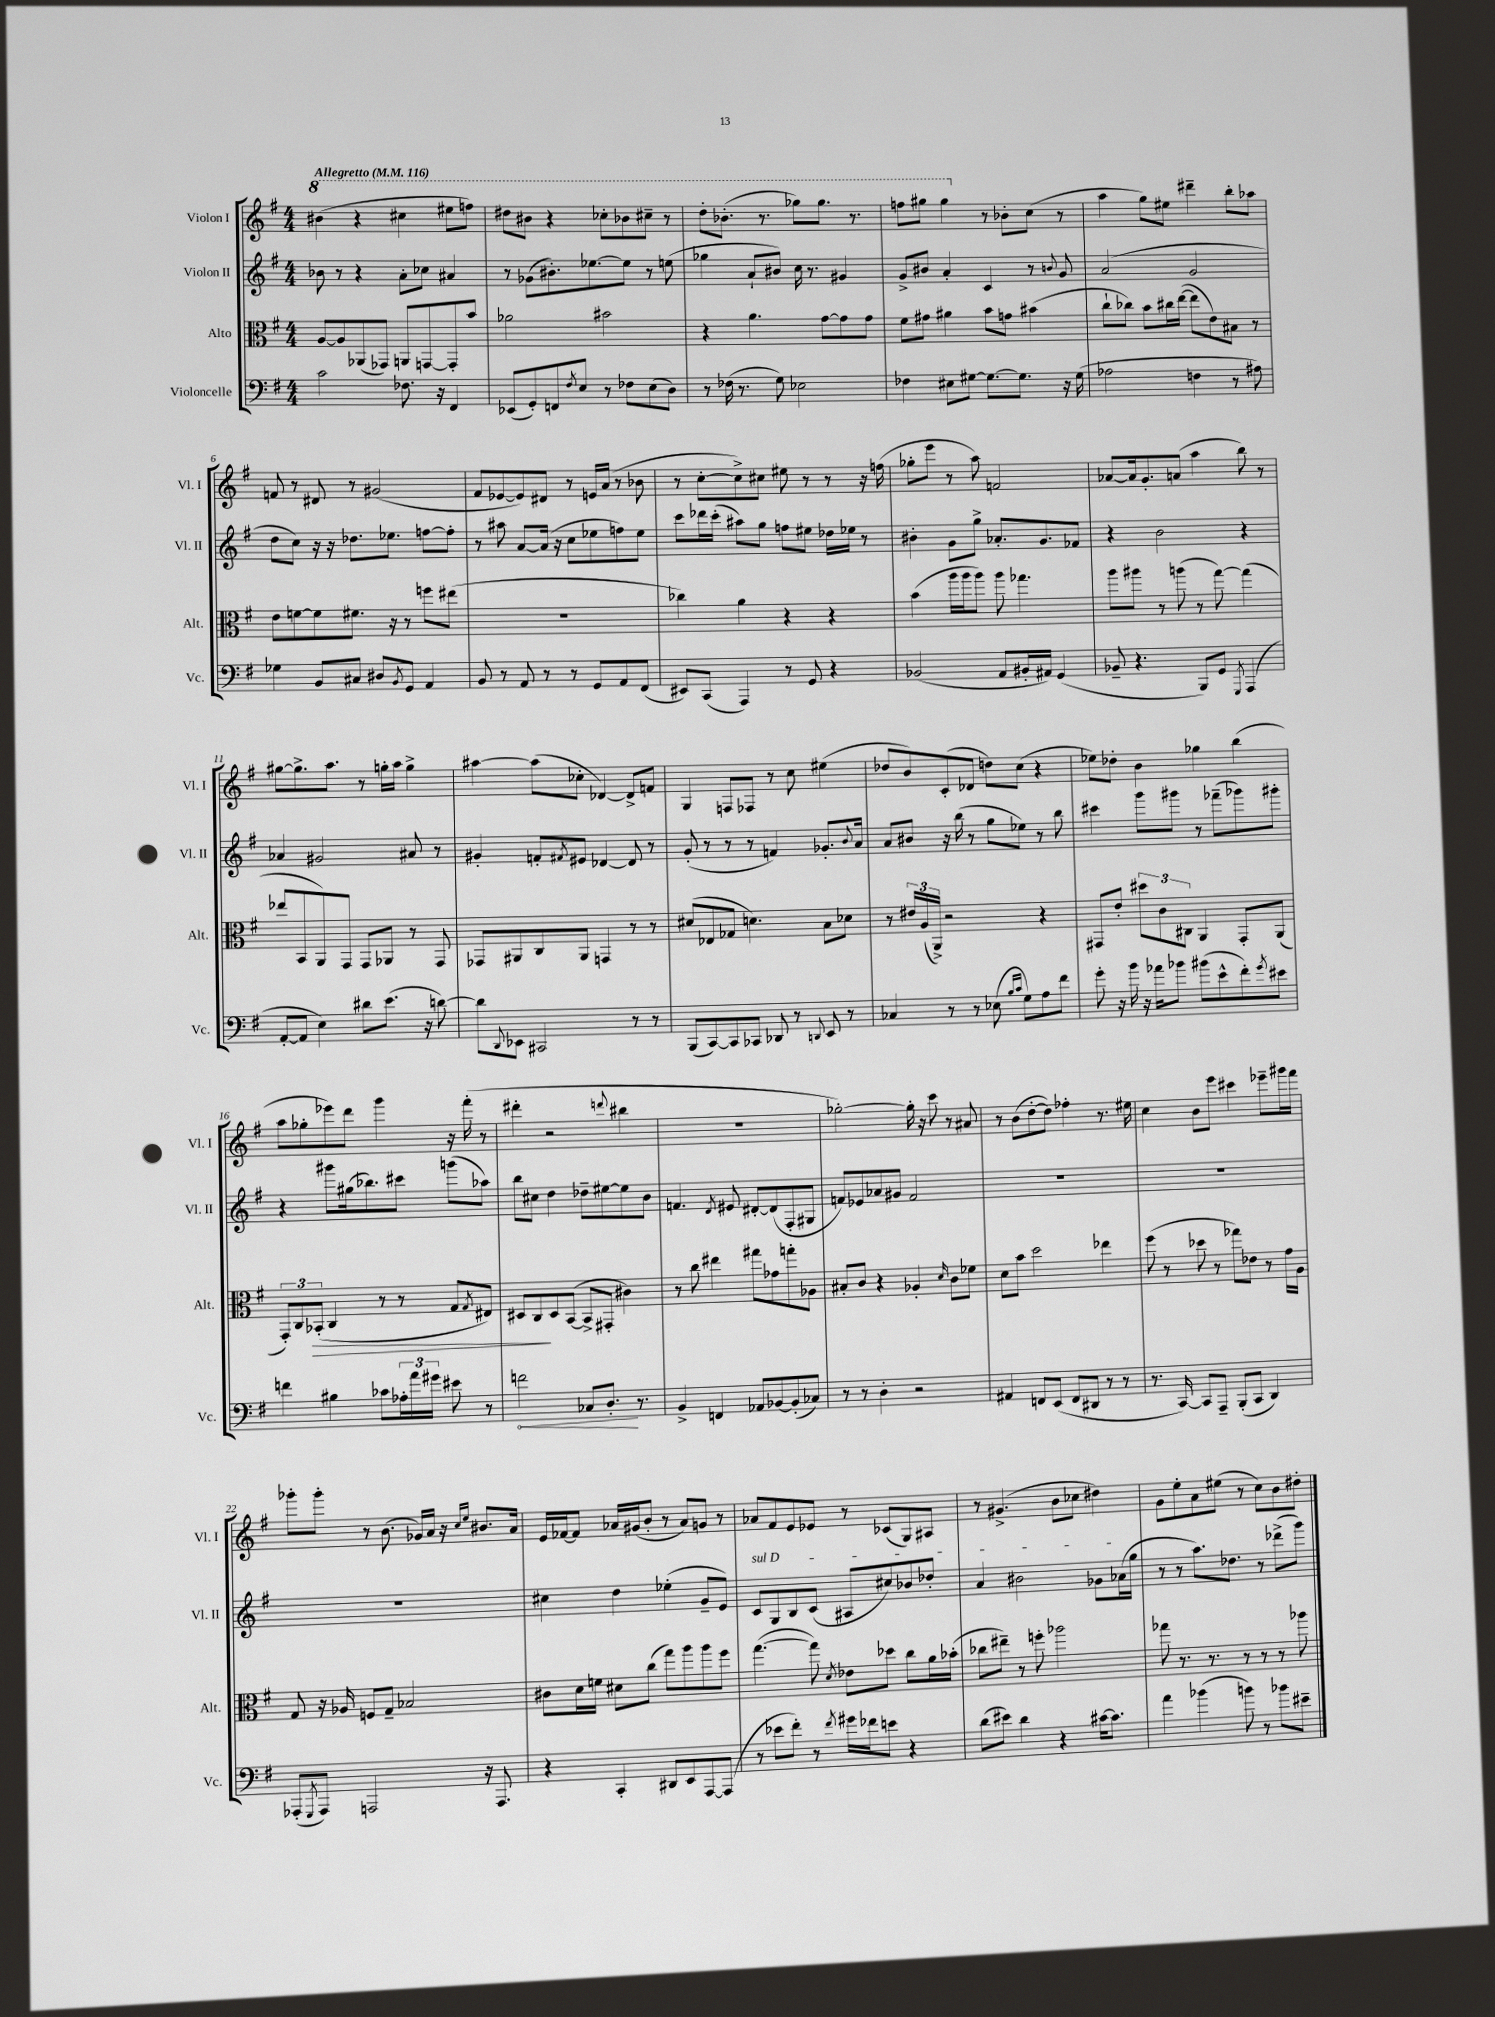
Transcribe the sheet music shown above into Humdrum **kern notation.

**kern	**dynam	**kern	**dynam	**kern	**kern
*part4	*part4	*part3	*part3	*part2	*part1
*staff4	*staff4	*staff3	*staff3	*staff2	*staff1
*I"Violoncelle	*	*I"Alto	*	*I"Violon II	*I"Violon I
*I'Vc.	*	*I'Alt.	*	*I'Vl. II	*I'Vl. I
*clefF4	*	*clefC3	*	*clefG2	*clefG2
*k[f#]	*	*k[f#]	*	*k[f#]	*k[f#]
*M4/4	*	*M4/4	*	*M4/4	*M4/4
*MM116	*	*MM116	*	*MM116	*MM116
*	*	*	*	*	*8va
=1	=1	=1	=1	=1	=1
!	!	!	!	!	!LO:TX:a:B:t=Allegretto
2c\	.	[8A/L	.	8b-X\	(4bb#X\
.	.	8A/]	.	8r	.
.	.	(8AA-X/	.	4r	4r
.	.	8GG-X/J)	.	.	.
8.F-X\	.	8AAn/L	.	8a'\L	4ccc#X\
.	.	[8GGn/	.	8cc-X\J	.
16r	.	.	.	.	.
4FF#/	.	8GG'/]	.	4a#X/	8eee#X\L
.	.	8b/J	.	.	8fffn\J)
=2	=2	=2	=2	=2	=2
(8EE-X/L	.	2a-X\	.	8r	8ddd#X\L
8GG'/)	.	.	.	(8g-X\L	8bb#X\J
8FFn/	.	.	.	8.b#X'\)	4r
8qF#/	.	.	.	.	.
8E/J	.	.	.	.	.
.	.	.	.	[8.ee-X\	.
8r	.	2b#X\	.	.	8ccc-X'\L
8F-X\L	.	.	.	8ee-\J]	8bb-X\
(8E\	.	.	.	8r	8ccc#X~\J
8D\J)	.	.	.	(8een\	8r
=3	=3	=3	=3	=3	=3
8r	.	4r	.	4gg-X\	8ddd'\L
(16F-X\	.	.	.	.	(8.bb-X'\J
8.r	.	.	.	.	.
.	.	4.a\	.	8a`/L	.
.	.	.	.	.	8.r
8G\)	.	.	.	8b#X/J)	.
2E-X\	.	.	.	16cc\	8ggg-X\L)
.	.	.	.	8.r	.
.	.	[8g\L	.	.	8.ggg-\J
.	.	8g\]	.	4g#X/	.
.	.	.	.	.	8.r
.	.	8g\J	.	.	.
=4	=4	=4	=4	=4	=4
4F-X\	.	8f#\L	.	8g^/L	8fffn\L
.	.	8g#X\J	.	8b#X/J	8ggg#X\J
8E#X\L	.	4a#X\	.	4a'/	4ggg#\
[8G#X\J	.	.	.	.	.
*	*	*	*	*	*X8va
8.G#\L_	.	8b\L	.	4c/	8r
.	.	8gn\J	.	.	8b-X'\L
8.G#\J]	.	.	.	.	.
.	.	(4b#X\	.	8r	(8cc\J
.	.	.	.	8qqbn/	.
16r	.	.	.	8g/	8r
(16G#\	.	.	.	.	.
=5	=5	=5	=5	=5	=5
2A-X\	.	8cc`\L	.	(2a/	4aa\
.	.	8cc-X\J)	.	.	.
.	.	8b\L	.	.	8gg\L)
.	.	16cc#X\L	.	.	8ee#X\J
.	.	([16ee\JJ	.	.	.
4Fn\	.	8ee\L]	.	2g/	4ddd#X~\
.	.	8e\)	.	.	.
8r	.	8B#X\J	.	.	8bb'\L
8A#X\)	.	8r	.	.	8aa-X\J
!!LO:LB:g=z
=6	=6	=6	=6	=6	=6
4G-X\	.	8e\L	.	8dd\L	8fn/
.	.	[8fn\	.	8cc\J)	8r
8BB/L	.	8f\]	.	16r	8d#X/
.	.	.	.	16r	.
8C#X/J	.	8.f#X\J	.	8.dd-X\L	8r
8D#X/L	.	.	.	.	(2g#X/
.	.	16r	.	8.ee-X\J	.
8qBB/	.	.	.	.	.
8GG/J	.	8r	.	.	.
4AA/	.	8ffn\L	.	[8ffn\L	.
.	.	(8ee#X\J	.	8ff'\J]	.
=7	=7	=7	=7	=7	=7
8BB/	.	1r	.	8r	8f#/L
8r	.	.	.	8aa#X\	[8e-X/
8AA/	.	.	.	[8a/L	8e-/])
8r	.	.	.	(16a/Jk]	8d#X/J
.	.	.	.	16r	.
8r	.	.	.	8cc\L	8r
8GG/L	.	.	.	8ee-X\	16en/LL
.	.	.	.	.	(16a/JJ
8AA/	.	.	.	8ffn\)	8r
(8FF#/J	.	.	.	8ee-\J	8b-X\
=8	=8	=8	=8	=8	=8
8EE#X/L)	.	4cc-X\)	.	8ccc\L	8r
(8CC/J	.	.	.	16ddd-X\L	[8cc'\L
.	.	.	.	(16ccc'\JJ	.
4AAA/)	.	4a\	.	8aa#X\L)	8cc^\])
.	.	.	.	8gg\J	8cc#X\J
8r	.	4r	.	8ffn\L	8ee#X\
8GG/	.	.	.	8ee#X\J	8r
4r	.	4r	.	16dd-X\LL	8r
.	.	.	.	16ee-X\JJ	.
.	.	.	.	8r	16r
.	.	.	.	.	(16ffn\
=9	=9	=9	=9	=9	=9
(2BB-X/	.	(4b\	.	4b#X'\	8gg-X'\L
.	.	.	.	.	8eee\J
.	.	16aa\LL	.	8g\L	8r
.	.	16aa\J	.	.	.
.	.	8aa\J)	.	8gg^\J	8aa\)
8AA/L	.	8aa\	.	8.a-X'/L	2fn/
16BB#X'/L	.	4.gg-X\	.	.	.
16AA#X/JJ)	.	.	.	8.g/	.
(4GG/	.	.	.	.	.
.	.	.	.	8f-X/J	.
=10	=10	=10	=10	=10	=10
8BB-X~/	.	8aa\L	.	4r	[8a-X/L
4.r	.	8aa#X\J	.	.	16a-/k]
.	.	.	.	.	8.g'/
.	.	8r	.	2b\	.
.	.	(8aan\	.	.	(8an/J
8BBB/L)	.	8r	.	.	4aa\
8GG/J	.	[8gg\)	.	.	.
8qGGG/	.	.	.	.	.
(4AAA/	.	(4gg\]	.	4r	8bb\)
.	.	.	.	.	8r
!!LO:LB:g=z
=11	=11	=11	=11	=11	=11
[8AA'/L	.	8ee-X/L	.	4a-X/	[8gg#X\L
8AA/J]	.	8BB/	.	.	8.gg#^\]
4E\)	.	8AA/)	.	2g#X/	.
.	.	.	.	.	8.aa\J
.	.	8GG/J	.	.	.
8d#X\L	.	8GG/L	.	.	8r
(8.e\J	.	8AA-X/J	.	.	16ggn'\LL
.	.	.	.	.	16aa\JJ
.	.	8r	.	8a#X/	4gg^\
16r	.	.	.	.	.
[8dn\)	.	8GG/	.	8r	.
=12	=12	=12	=12	=12	=12
8d\L]	.	8GG-X/L	.	4g#X'/	[4aa#X\
8qqDD/	.	.	.	.	.
8EE-X\J	.	8AA#X/	.	.	.
2CC#X/	.	8C/	.	8fn'/L	(8aa#\L]
.	.	.	.	8qf#X/	.
.	.	8AA#/J	.	8e#X/J	8cc-X'\J
.	.	4GGn/	.	[4d-X/	[4d-X/)
8r	.	8r	.	8d-/]	8d-^/L]
8r	.	8r	.	8r	8fn/J
=13	=13	=13	=13	=13	=13
(8BBB/L	.	(8d#X/L	.	(8g'/	4G/
[8CC/)	.	8E-X/	.	8r	.
8CC/]	.	8G-X/J	.	8r	8Fn/L
8CC-X/J	.	4.dn\)	.	8r	8F-X/J
8DD-X/	.	.	.	4fn/)	8r
8r	.	.	.	.	8cc\
8qqDDn/	.	.	.	.	.
8EE/	.	8B\L	.	8.g-X'/L	(4ee#X\
8r	.	8d-X\J	.	.	.
.	.	.	.	8qqb/	.
.	.	.	.	16a/Jk	.
=14	=14	=14	=14	=14	=14
4C-X/	.	8r	.	8a/L	8dd-X/L
.	.	24e#X/LL	.	8b#X/J	8b/)
.	.	(24A/	.	.	.
.	.	24AA^/JJ)	.	.	.
8r	.	2r	.	16r	(8c'/
.	.	.	.	(16bb\	.
8r	.	.	.	8r	8d-X/J
(8E-X\	.	.	.	8gg\L	8ddn\L)
16qqB/LL	.	.	.	.	.
16qqc/JJ	.	.	.	.	.
8G\L)	.	.	.	8ee-X\J)	(8cc\J
8A\	.	4r	.	8r	4r
8f#\J	.	.	.	8bb\	.
=15	=15	=15	=15	=15	=15
8g'\	.	8GG#X/L	.	4ccc#X\	8ee-X\L)
16r	.	8e'/J	.	.	8dd-X'\J
16b\	.	.	.	.	.
16r	.	12dd#X\L	.	8ggg\L	4b\
16a-X\KL	.	.	.	.	.
.	.	12c\	.	.	.
8b-X\J	.	.	.	8ggg#X\J	.
.	.	12C#X\J	.	.	.
(8b#X\L	.	4AA/	.	8r	4gg-X\
8e^^\	.	.	.	(8fff-X~\L	.
8f#'\)	.	8GG#'/L	.	8ggg-X\)	(4bb\
8qg/	.	.	.	.	.
8e#X\J	.	(8AA/J	.	8ggg#X'\J	.
!!LO:LB:g=z
=16	=16	=16	=16	=16	=16
4fn\	.	12GG'/L)	.	4r	8aa\L
.	.	12C/	.	.	.
.	.	.	.	.	8gg-X'\
!	!	!	!LO:HP:b	!	!
.	.	(12BB-X'/J	>	.	.
4B#X\	.	4C/	.	8ggg#X\L	8eee-X\)
.	.	.	.	(16gg#X\k	8ddd\J
.	.	.	.	8.bb-X\)	.
8c-X\L	.	8r	.	.	4ggg\
24A-X'\L	.	8r	.	8ccc#X\J	.
24a\	.	.	.	.	.
24g#X\JJ	.	.	.	.	.
8e#X\	.	8G/L	.	(8gggn\L	16r
.	.	.	.	.	(16fff#'\
.	.	8qG/	.	.	.
8r	.	8E#X/J)	.	8aa-X\J)	8r
=17	=17	=17	=17	=17	=17
!	!LO:HP:b	!	!	!	!
2fn\	<	8D#X/L	.	8bb\L	4ddd#X'\
.	.	8C/	.	8cc#X\J	.
.	.	8D#/	]	4dd\	2r
.	.	([8BB/J	.	.	.
8C-X/L	.	8BB^/L]	.	8dd-X~\L	.
8.D'/J	.	8GG#X'/J	.	[8ee#X\	.
.	.	.	.	.	8qqdddn/
.	.	4c#X\)	.	8ee#\]	4bb#X\
8.r	[	.	.	.	.
.	.	.	.	8b\J	.
=18	=18	=18	=18	=18	=18
4BB^/	.	8r	.	4.fn/	1r
.	.	8cc\	.	.	.
4FFn/	.	4ee#X\	.	.	.
.	.	.	.	8qd/	.
.	.	.	.	8e#X/	.
8AA-X/L	.	8gg#X\L	.	[8d#X'/L	.
[8BB-X/	.	8g-X\	.	(8d#/]	.
(8BB-'/]	.	8ggn'\	.	8F#'/	.
8C-X/J)	.	8A-X\J	.	8G#X/J	.
=19	=19	=19	=19	=19	=19
8r	.	8B#X'/L	.	8fn/L)	[2gg-X'\)
8r	.	8c/J	.	8e-X/	.
4D'\	.	4r	.	8a-X/	.
.	.	.	.	8g#X/J	.
2r	.	4A-X'/	.	2f/	16gg-'\]
.	.	.	.	.	16r
.	.	.	.	.	8ccc\
.	.	16qqd/	.	.	.
.	.	8c\L	.	.	8r
.	.	8f-X\J	.	.	8a#X/
=20	=20	=20	=20	=20	=20
4AA#X/	.	8d\L	.	1r	8r
.	.	8b\J	.	.	(8b\L
8FFn/L	.	2dd\	.	.	[8dd'\
(8EE/J	.	.	.	.	8dd\J])
8FF/L	.	.	.	.	4ff-X'\
8DD#X/J	.	.	.	.	.
8r	.	4ee-X\	.	.	8.r
8r	.	.	.	.	.
.	.	.	.	.	16ee#X\
=21	=21	=21	=21	=21	=21
8.r	.	(8ff#\	.	1r	4cc\
.	.	8r	.	.	.
[16CC/)	.	.	.	.	.
8CC/L]	.	8dd-X\	.	.	8b\L
8AAA~/J	.	8r	.	.	8eee\J
(8BBB'/L	.	8gg-X\L)	.	.	4ccc#X\
8CC/J	.	8e-X\J	.	.	.
4DD/)	.	8r	.	.	8eee-X~\L
.	.	16g\LL	.	.	16ggg#X\L
.	.	16A\JJ	.	.	16fff#\JJ
!!LO:LB:g=z
=22	=22	=22	=22	=22	=22
(8AAA-X'/L	.	8G/	.	1r	8ggg-X'\L
8qGGG/	.	.	.	.	.
8AAA-/J)	.	16r	.	.	8ggg-'\J
.	.	16A-X/	.	.	.
2AAAn/	.	8Fn/L	.	.	8r
.	.	8G~/J	.	.	(8.b\
.	.	2B-X/	.	.	.
.	.	.	.	.	16g-X/LL)
.	.	.	.	.	16a/JJ
.	.	.	.	.	16r
.	.	.	.	.	16qqcc/LL
.	.	.	.	.	16qqee/JJ
16r	.	.	.	.	8.b#X/L
8.AAA/	.	.	.	.	.
.	.	.	.	.	16a/Jk
=23	=23	=23	=23	=23	=23
4r	.	8c#X\L	.	4cc#X\	16e/LL
.	.	.	.	.	[16f-X/J
.	.	16d\L	.	.	8f-/J]
.	.	16fn\JJ	.	.	.
4CC'/	.	8d#X\L	.	4dd\	16a-X/LL
.	.	.	.	.	(16g#X/J
.	.	(8cc\J	.	.	8b'/J
8DD#X/L	.	8gg\L)	.	(4ee-X'\	8r
8EE/	.	8aa\	.	.	8a-/L)
[8AAA/	.	8aa\	.	8g~/L	8gn/J
(8AAA/J]	.	8ff#\J	.	8e/J)	8r
=24	=24	=24	=24	=24	=24
!	!	!	!	!LO:TX:a:i:t=sul D	!
8r	.	([4.gg\	.	8c/L	8a-X/L
8e-X\L	.	.	.	8G/	8f#/
8f#'\J)	.	.	.	8B/	8e/
8r	.	8gg\])	.	(8c/J	8e-X/J
8qf#/	.	8qd/	.	.	.
16g#X\LL	.	8e-X\L	.	8A#X/L	8r
16f-X\J	.	.	.	.	.
8en\J	.	8dd-X\J	.	8cc#X/)	(8c-X/L
4r	.	8cc\L	.	8b-X/	8G/)
.	.	16a\L	.	8dd-X'/J	8A#X/J
.	.	(16b-X'\JJ	.	.	.
=25	=25	=25	=25	=25	=25
(8d\L	.	8cc-X\L	.	4a/	8r
8e#X\J)	.	8ee#X~\J)	.	.	(4.g#X^/
4d\	.	8r	.	2b#X\	.
.	.	8ffn'\	.	.	.
4r	.	2aa-X\	.	.	8b\L
.	.	.	.	.	8cc-X\J
[16c#X\KL	.	.	.	8g-X\L	4dd#X\)
8.c#\J]	.	.	.	.	.
.	.	.	.	(16a-X\L	.
.	.	.	.	16gg\JJ	.
=26	=26	=26	=26	=26	=26
4a\	.	8gg-X\	.	8r	8g\L
.	.	8.r	.	8r	8ee'\
(4b-X\	.	.	.	8.aa\L)	8a\
.	.	8.r	.	.	.
.	.	.	.	.	(8ee#X\J
.	.	.	.	8.dd-X\J	.
8bn\)	.	8r	.	.	8r
8r	.	8r	.	8r	8cc\L)
8b-X\L	.	8r	.	(8ddd-X^\L	8b\
8e#X~\J	.	8aa-X\	.	8ggg\J)	8dd#X'\J
==	==	==	==	==	==
*-	*-	*-	*-	*-	*-
